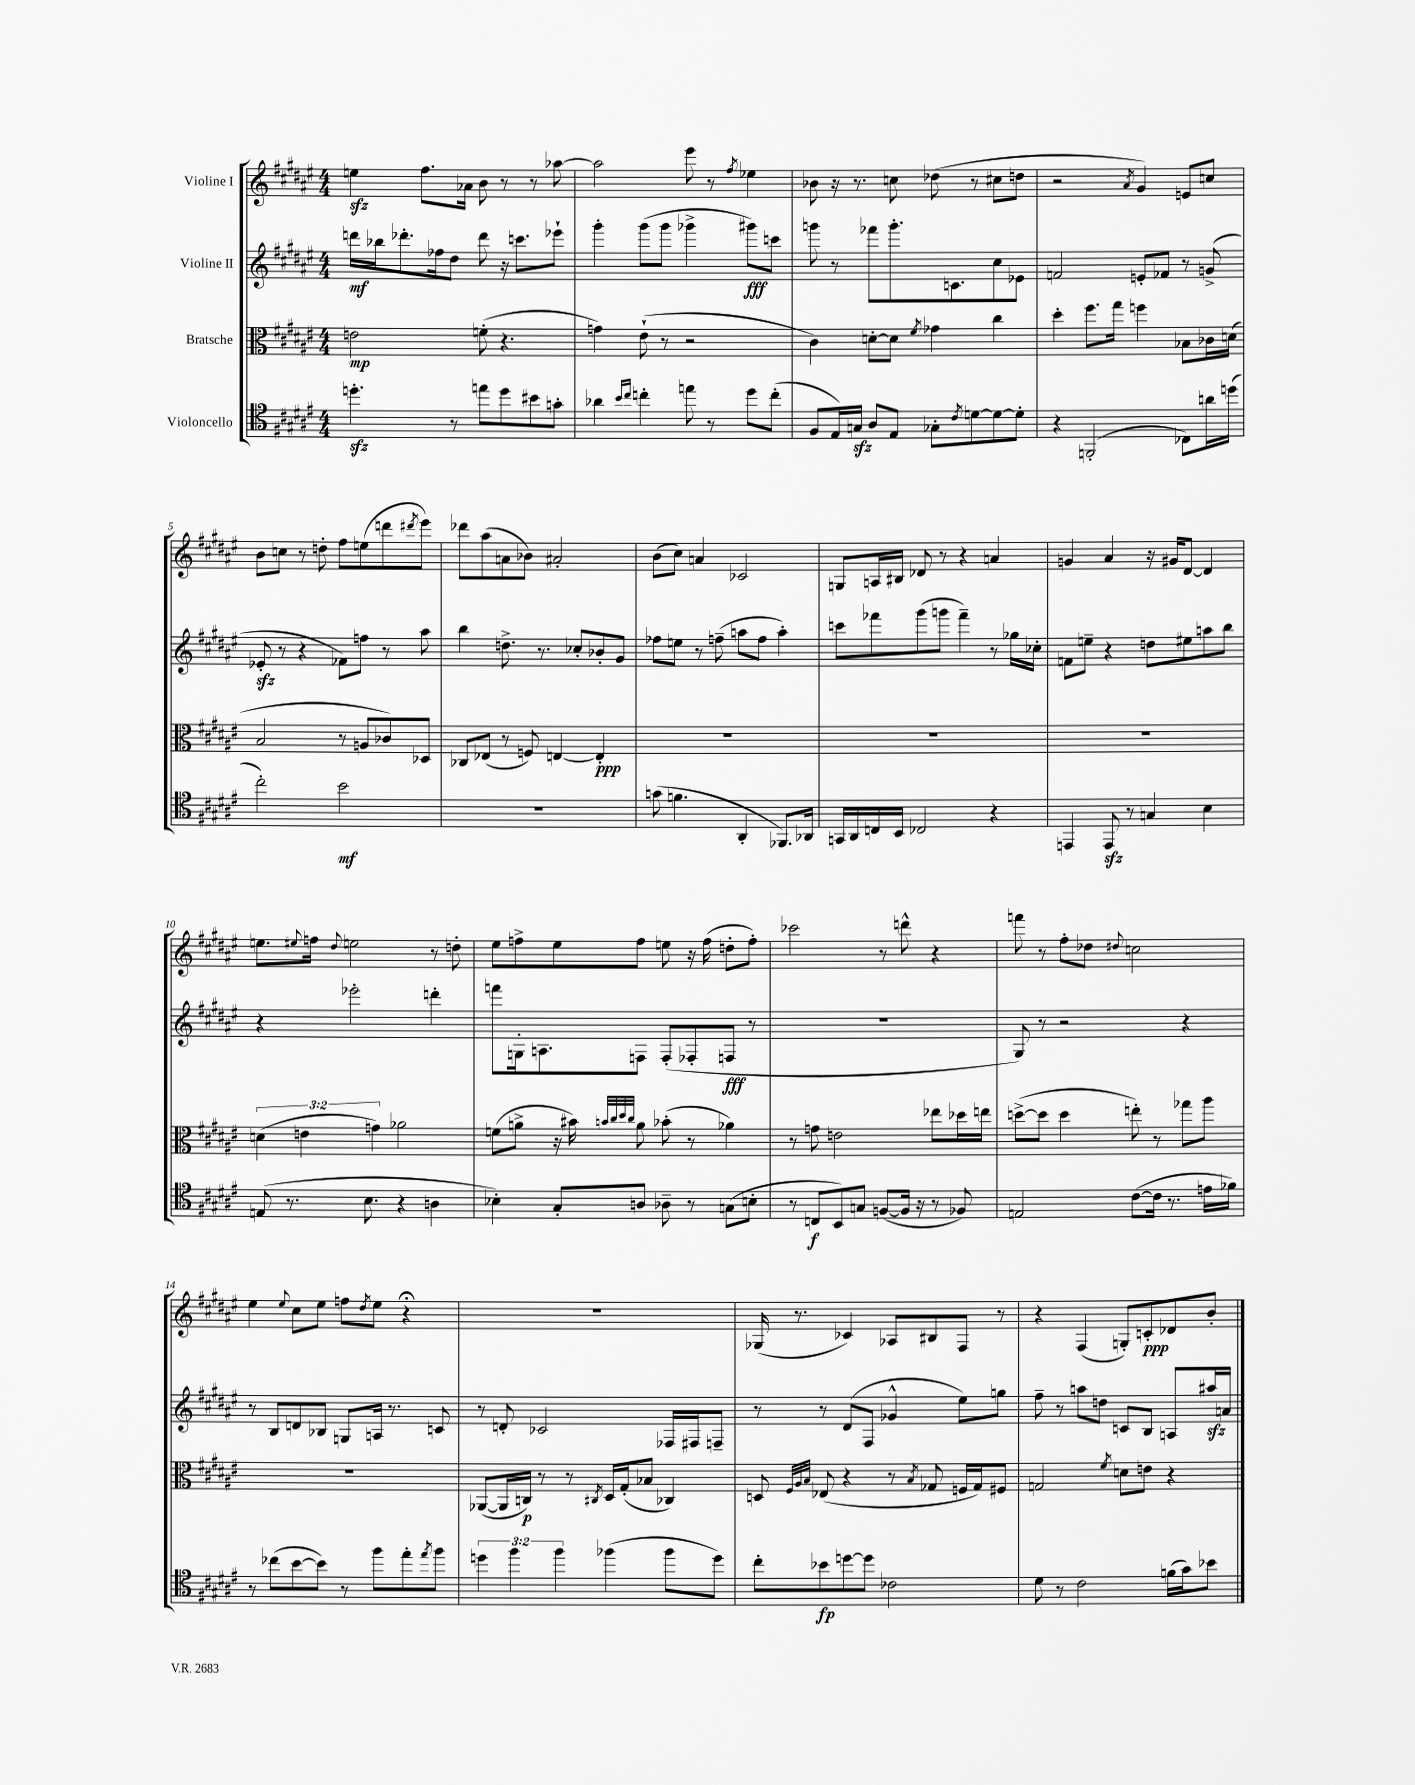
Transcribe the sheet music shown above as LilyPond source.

<<
\new StaffGroup <<
\new Staff = "s0" \with { instrumentName = "Violine I" } {
    \clef treble \key fis \major \numericTimeSignature \time 4/4
    e''4\sfz fis''8. aes'16 b'8 r8 r8 aes''8~ |
    aes''2 eis'''8 r8 \acciaccatura { fis''8 } ees''4 |
    bes'8 r16 r8. c''8 des''8( r8 cis''8 d''8 |
    r2 \acciaccatura { ais'8 } gis'4) e'8 c''8 |
    b'8 c''8 r8 d''8-. fis''8 e''8( d'''8 \acciaccatura { dis'''8 } eis'''8) |
    des'''8 ais''8( a'8 bes'8) ais'2-. |
    b'8( cis''8) a'4 ces'2 |
    g8 a16 bis16 des'8 r8 r4 a'4 |
    g'4 ais'4 r16 gis'16 dis'8~ dis'4 |
    e''8. \appoggiatura { eis''8 } f''16 \appoggiatura { dis''8 } e''2 r8 d''8-. |
    eis''8 f''8-> eis''8 f''8 e''8 r16 f''16( d''8-. f''8-.) |
    ces'''2 r8 d'''8-^ r4 |
    f'''8 r8 fis''8-. des''8 \appoggiatura { dis''8 } c''2 |
    eis''4 \appoggiatura { eis''8 } cis''8 eis''8 f''8 \acciaccatura { dis''8 } eis''8 r4\fermata |
    R1 |
    ges16( r8. ces'4) aes8 bis8 fis8 r8 |
    r4 fis4( g8-.) c'8-.\ppp des'8 b'8-. \bar "|." |
}
\new Staff = "s1" \with { instrumentName = "Violine II" } {
    \clef treble \key fis \major \numericTimeSignature \time 4/4
    d'''16\mf bes''16 des'''8.-. fes''16 dis''8 des'''8 r16 c'''8. ees'''8-! |
    gis'''4-. gis'''8( gis'''8 ges'''4-> gis'''8\fff) c'''8 |
    g'''8 r8 fes'''8 g'''8.-. c'8. cis''8 ees'8 |
    f'2 e'8-. fes'8 r8 g'8->( |
    ees'8-.\sfz r8 r4 fes'8) f''8 r8 ais''8 |
    b''4 d''8.-> r8. ces''8-. bes'8-. gis'8 |
    fes''8 e''8 r8 f''8--( a''8 f''8 a''4-.) |
    c'''8 fes'''8 gis'''8( g'''8 fes'''4--) r8 ges''16 ces''16-. |
    f'8 e''8-- r4 d''8 eis''8 a''8 b''8 |
    r4 ees'''2-. d'''4-. |
    f'''8 g16-. a8. f8 f8-.( fes8-. f8\fff r8 |
    R1 |
    gis8) r8 r2 r4 |
    r8 b8 d'8 bes8 g8 a16 r8. c'8 |
    r8 d'8-. ces'2 fes16 fis16 f8-- |
    r8 r8 dis'8( fis8 ges'4-^ eis''8) g''8 |
    fis''8-- r8 a''8 d''8 c'8 b8 a8 ais''16\sfz a'16 \bar "|." |
}
\new Staff = "s2" \with { instrumentName = "Bratsche" } {
    \clef alto \key fis \major \numericTimeSignature \time 4/4 \override Staff.TupletNumber.text = #tuplet-number::calc-fraction-text
    e'2\mp f'8-.( r4. |
    g'4) eis'8-!( r8 r2 |
    cis'4) d'8~-. d'8 \acciaccatura { fis'8 } ges'4 cis''4 |
    dis''4-. fis''8. gis''16 f''4 bes8 ces'16 d'16( |
    b2 r8 a8 ces'8) des8 |
    ces8 ees8( r8 f8) e4~ e4-.\ppp |
    R1 |
    R1 |
    R1 |
    \tuplet 3/2 { d'4( e'4 g'4) } aes'2 |
    f'8( a'8-> r16 bis'16) \grace { b'32 cis''32 dis''32 cis''32 } a'8 bes'8-.( r8 aes'4) |
    r8 g'8 e'2 ees''8 des''16 e''16 |
    d''8~->( d''8 d''4 e''8-.) r8 ges''8 ais''8 |
    R1 |
    aes,8~( aes,16 c16\p) r8 r8 \acciaccatura { cis8 } dis16 gis16-.( bes8 ces4) |
    d8 \grace { fis32 ais32 b32 } ees8( r4 r8 \acciaccatura { b8 } ges8 f16 ges16) fis8 |
    g2 \acciaccatura { fis'8 } d'8 e'8 r4 \bar "|." |
}
\new Staff = "s3" \with { instrumentName = "Violoncello" } {
    \clef tenor \key fis \major \numericTimeSignature \time 4/4 \override Staff.TupletNumber.text = #tuplet-number::calc-fraction-text
    d''4.-.\sfz r8 e''8 d''8 bis'8 g'8-. |
    aes'4 \grace { b'16 cis''16 } c''4-. e''8 r8 dis''8 c''8-.( |
    fis8 eis16) g16\sfz ais8 eis8 ges8-. \acciaccatura { cis'8 } d'8~ d'8~ d'8-. |
    r4 f,2-.( ces8) a'16 d''16( |
    cis''2-.) b'2\mf |
    R1 |
    g'8( f'4. ais,4-. fes,8.) aes,16 |
    g,16 ais,16 c16 b,16 ces2 r4 |
    e,4 e,8\sfz r8 g4 b4 |
    e8( r8. b8. r4 a4 |
    bes4-.) gis8-. a8 aes8-- r8 g8( b8-. |
    r8 c8\f b,8) g8 f8~( f16 r16 r8 fes8) |
    e2 cis'8~( cis'16 r8. e'16 fes'16) |
    r8 ces''8( b'8~ b'8) r8 fis''8 eis''8-. \acciaccatura { eis''8 } fis''8 |
    \tuplet 3/2 { d''4 fis''4 fis''4 } fes''4( fes''8 d''8) |
    cis''8-. bes'8\fp d''8~ d''8 ces'2 |
    dis'8 r8 cis'2 f'16( gis'16) bes'8 \bar "|." |
}
>>
>>
